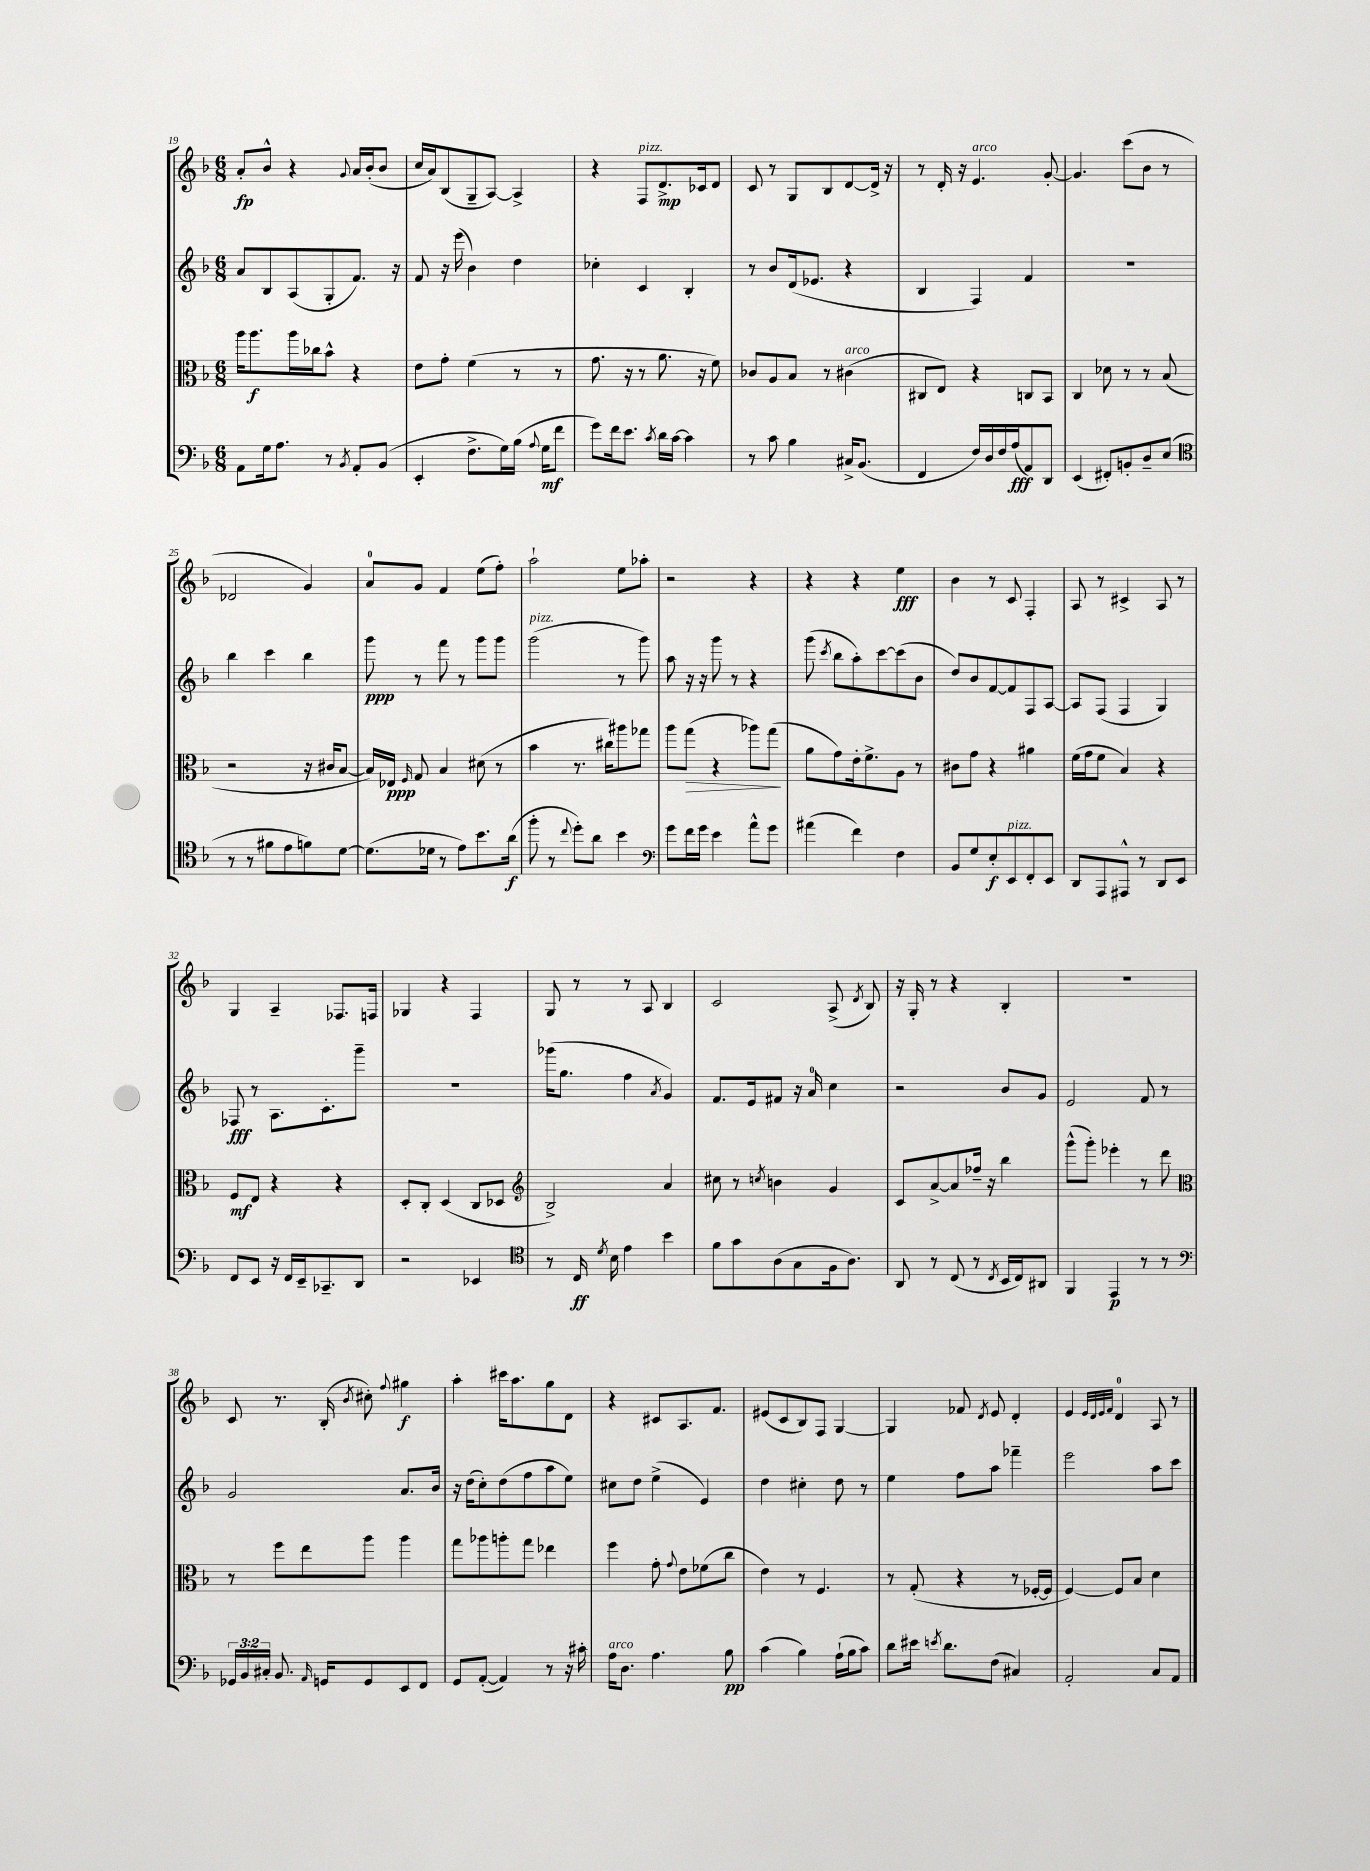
<<
\new StaffGroup <<
\new Staff = "s0" {
    \clef treble \key f \major \numericTimeSignature \time 6/8
    \autoBeamOff a'8[-.\fp bes'8]-^ r4 \appoggiatura { g'8 } a'16[ bes'16-.( bes'8] |
    c''16[ a'16) bes8( g8-- a8]~) a4-> |
    r4 f8[^\markup { \italic "pizz." } d'8.->\mp ces'16 d'8] |
    c'8 r8 g8[ bes8 d'8~ d'16]-> r16 |
    r8 d'16-. r16 e'4.^\markup { \italic "arco" } g'8~-. |
    g'4. c'''8[( bes'8] r8 |
    des'2 g'4) |
    a'8[-0 g'8] f'4 e''8[( f''8]-.) |
    a''2-! e''8[ aes''8]-. |
    r2 r4 |
    r4 r4 e''4\fff |
    bes'4 r8 c'8 f4-. |
    a8 r8 cis'4-> a8 r8 |
    g4 a4-- fes8.[ f16] |
    ges4 r4 f4 |
    g8 r8 r8 a8 bes4 |
    c'2 a8->( \acciaccatura { d'8 } bes8) |
    r16 g16-. r8 r4 bes4-. |
    R2. |
    c'8 r8. bes16-.( \acciaccatura { bes'8 } cis''8-.) \appoggiatura { f''8 } gis''4\f |
    a''4-. cis'''16[ a''8. g''8 d'8] |
    r4 cis'8[ a8. f'8.] |
    eis'8[( c'8 bes8) f8] g4~ |
    g4 fes'8 \acciaccatura { d'8 } e'8 d'4-. |
    e'4 \grace { e'32[ d'32 e'32 f'32] } d'4-0 a8 r8 \bar "|." |
}
\new Staff = "s1" {
    \clef treble \key f \major \numericTimeSignature \time 6/8
    \autoBeamOff a'8[ bes8 a8( g8-. f'8.]) r16 |
    f'8 r16 e'''16( bes'4) d''4 |
    ces''4-. c'4 bes4-. |
    r8 bes'8[ d'16( ees'8.] r4 |
    bes4 f4) f'4 |
    R2. |
    bes''4 c'''4 bes''4 |
    g'''8\ppp r8 f'''8 r8 g'''8[ g'''8] |
    g'''2^\markup { \italic "pizz." }( r8 g'''8) |
    a''8 r16 r16 g'''8 r8 r4 |
    g'''8( \acciaccatura { c'''8 } bes''8[ a''8-.) c'''8~ c'''8( bes'8] |
    d''8[) bes'8 f'8~ f'8 f8 a8]~ |
    a8[ f8]( f4 g4) |
    fes8\fff r8 a8.[ c'8.-. g'''8]-- |
    R2. |
    ges'''16[( g''8.] f''4 \acciaccatura { a'8 } g'4) |
    f'8.[ e'16 fis'8] r16 a'16-0 c''4 |
    r2 bes'8[ g'8] |
    e'2 f'8 r8 |
    g'2 a'8.[ bes'16] |
    r16 d''16[( c''8-.) d''8( f''8 a''8 e''8]) |
    cis''8[ d''8] e''4->( e'4) |
    d''4 cis''4-. d''8 r8 |
    e''4 f''8[ a''8] fes'''4-- |
    e'''2 a''8[ c'''8] \bar "|." |
}
\new Staff = "s2" {
    \clef alto \key f \major \numericTimeSignature \time 6/8
    \autoBeamOff a''16[ a''8.\f a''16 ces''16 bes'8]-^ r4 |
    e'8[ g'8]-. f'4( r8 r8 |
    g'8. r16 r8 a'8. r16 f'8) |
    ces'8[ a8 bes8] r8 cis'4^\markup { \italic "arco" }( |
    cis8[ e8]) r4 c8[ bes,8] |
    c4 des'8 r8 r8 bes8( |
    r2 r16 cis'16[ bes8]~ |
    bes16[) ees16]\ppp \grace { f16 } g8 bes4 dis'8( r8 |
    bes'4 r8. cis''16[) ais''8 ges''8] |
    a''8[ g''8]\>( r4 aes''8[) g''8]\!( |
    a'8[ g'8) e'16-. f'8.-> a8] r8 |
    cis'8[ g'8] r4 ais'4 |
    f'16[( g'16 f'8] bes4) r4 |
    f8[\mf e8] r4 r4 |
    d8[-. c8]-. d4( c8[ des8] |
    \clef treble bes2->) a'4 |
    cis''8 r8 \acciaccatura { c''8 } b'4 g'4 |
    c'8[ a'8~-> a'8 fes''16]-- r16 bes''4 |
    g'''8[-^( g'''8]-.) ees'''4-. r8 d'''8 |
    \clef alto r8 f''8[ e''8 a''8] a''4 |
    g''8[ aes''8 a''8-. g''8] ees''4 |
    f''4 g'8-. \appoggiatura { g'8 } e'8[ fes'8( c''8] |
    e'4) r8 f4. |
    r8 g8-.( r4 r8 fes16[~-. fes16] |
    f4~) f8[ bes8] d'4 \bar "|." |
}
\new Staff = "s3" {
    \clef bass \key f \major \numericTimeSignature \time 6/8 \override Staff.TupletNumber.text = #tuplet-number::calc-fraction-text
    \autoBeamOff a,8[ g16 a8.] r8 \acciaccatura { bes,8 } a,8[-. bes,8]( |
    e,4-. f8.[-> g16) bes16]( \appoggiatura { a8 } g16[\mf f'8] |
    g'8[) f'16 e'8.] \acciaccatura { c'8 } d'16[ c'16]~ c'4 |
    r8 c'8 bes4 cis16[-> bes,8.]( |
    f,4 f16[) d16 f16 a16\fff( a,8) d,8] |
    e,4( fis,8[-.) b,8-. d8-- e8]( |
    \clef tenor r8 r8 fis'8[ e'8 f'8) d'8]~ |
    d'8.[( des'16] r8 e'8[) bes'8. a'16]\f( |
    f''8-. r8 \appoggiatura { c''8 } d''8[-.) a'8] bes'4 |
    \clef bass g'8[ f'16 g'16] e'4 a'8[-^ g'8] |
    ais'4( f'4) f4 |
    bes,8[ g8 e8-.\f e,8^\markup { \italic "pizz." } f,8-. e,8] |
    d,8[ a,,8 ais,,8]-^ r8 d,8[ e,8] |
    f,8[ e,8] r16 f,16[ e,16-- ces,8.-- d,8] |
    r2 ees,4 |
    \clef tenor r8 c16\ff \acciaccatura { d'8 } bes16 e'4 bes'4 |
    f'8[ g'8 a8( g8 f16 a8.]) |
    a,8 r8 c8( r8 \acciaccatura { c8 } bes,16[ c16) ais,8] |
    f,4 e,4\p r8 r8 |
    \clef bass \tuplet 3/2 { ges,16[ bes,16 cis16]-. } bes,8. \grace { a,16 } g,16[ g,8 e,8 f,8] |
    g,8[ a,8]~-.( a,4) r8 r16 cis'16-. |
    a16[^\markup { \italic "arco" } d8.] a4. bes8\pp |
    c'4( bes4) a16[-!( bes16 c'8]) |
    d'8[ eis'16] \acciaccatura { e'8 } d'8.[ f8]( cis4) |
    a,2-. c8[ a,8] \bar "|." |
}
>>
>>
\layout { \context { \Score currentBarNumber = #19 } }
